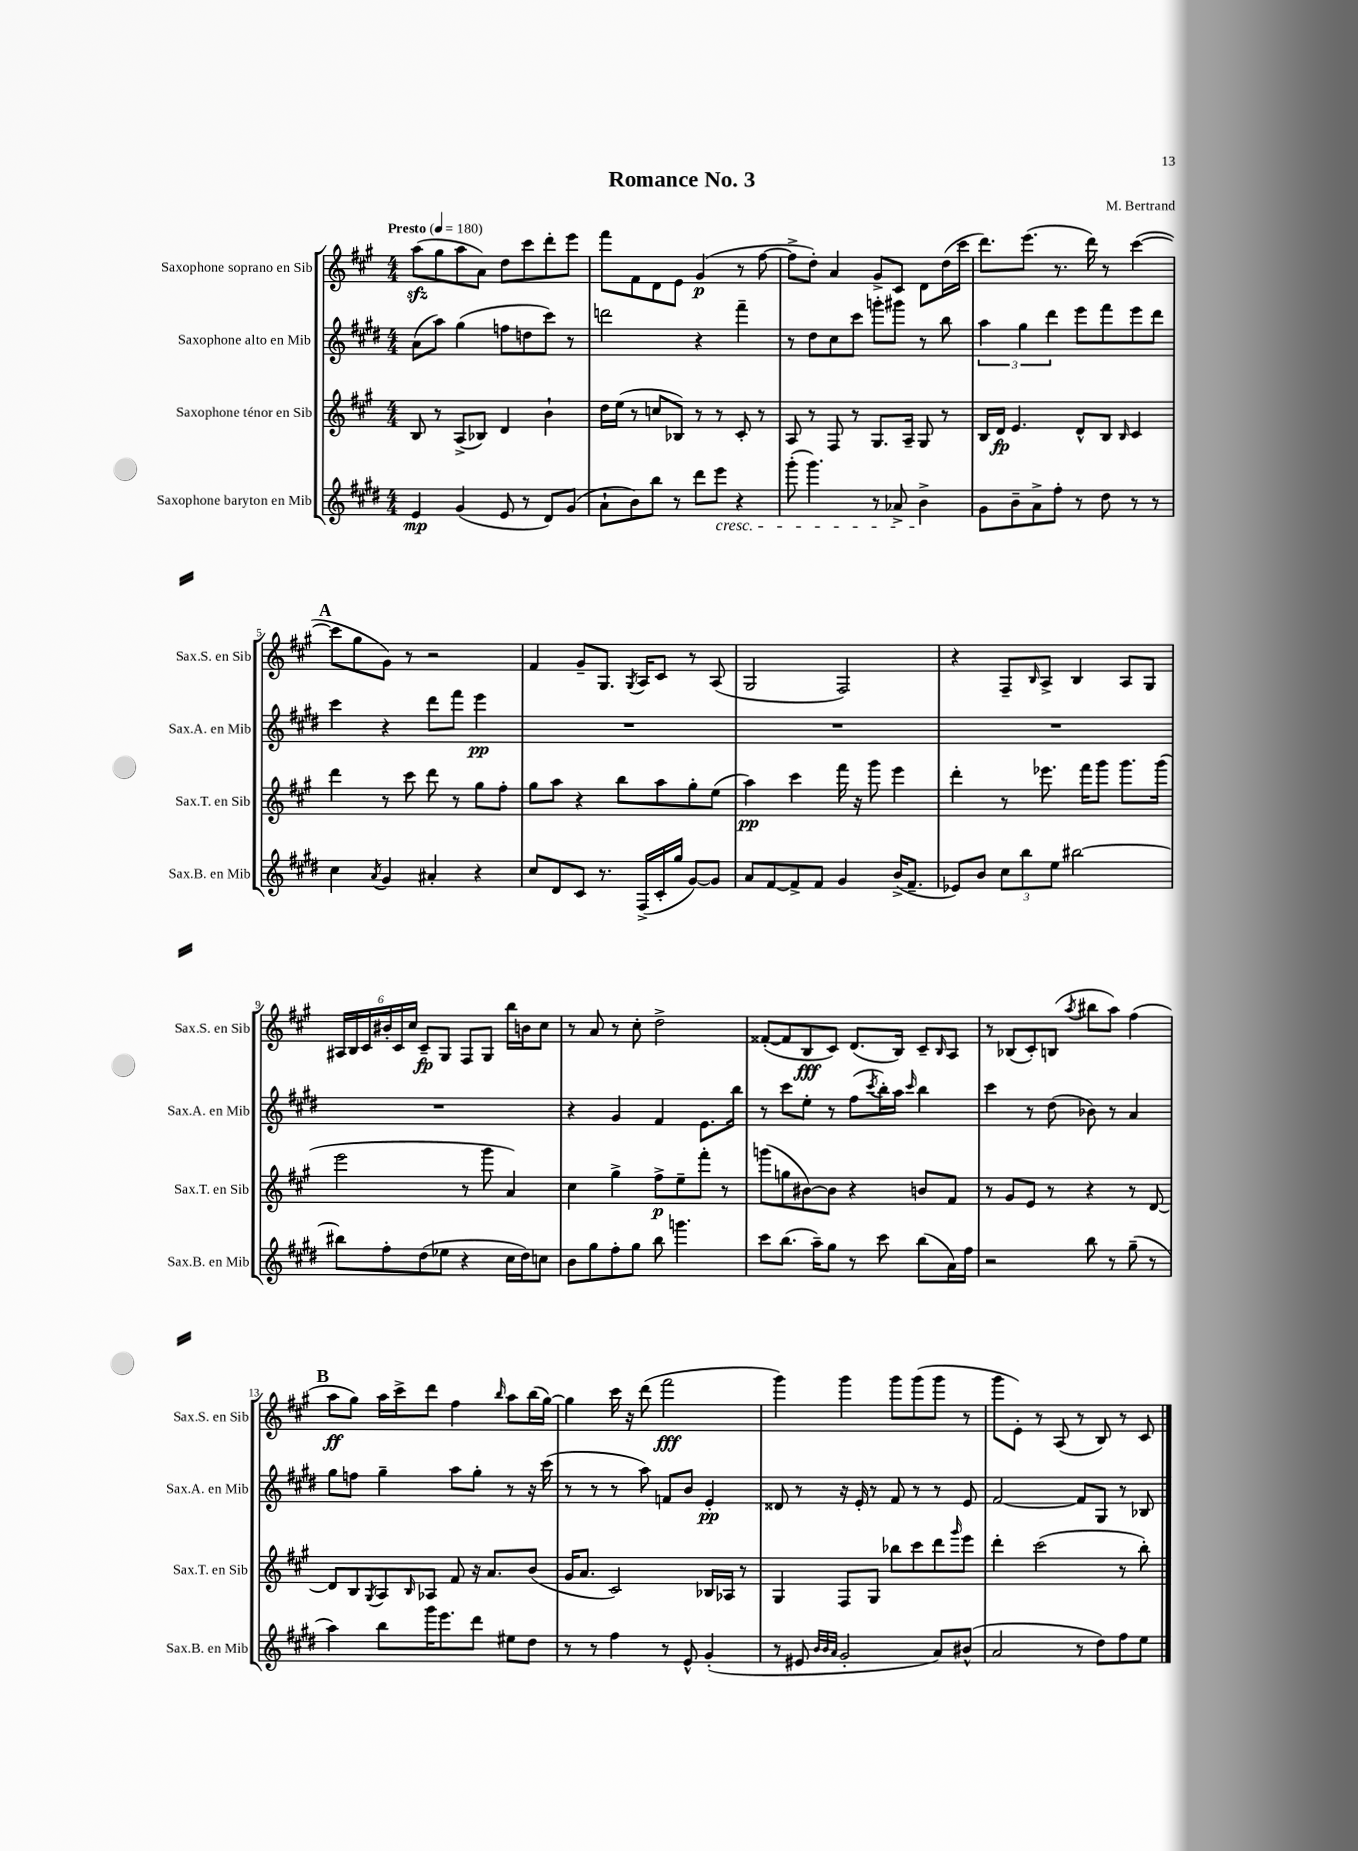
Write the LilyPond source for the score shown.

\header { title = "Romance No. 3" composer = "M. Bertrand" }
<<
\new StaffGroup <<
\new Staff = "s0" \with { instrumentName = "Saxophone soprano en Sib" shortInstrumentName = "Sax.S. en Sib" } {
    \clef treble \key a \major \numericTimeSignature \time 4/4 \tempo "Presto" 4 = 180
    a''8\sfz( gis''8 a''8 a'8) d''8 cis'''8 d'''8-. e'''8 |
    fis'''8 fis'8 d'8 e'8 gis'4\p( r8 fis''8~ |
    fis''8-> d''8-.) a'4 gis'8-> cis'8 d'8 d''16( cis'''16 |
    d'''8.) e'''8.( r8. d'''16) r8 cis'''4~( |
    \mark \markup { \bold "A" } cis'''8 gis''8 gis'8) r8 r2 |
    fis'4 gis'8-- gis8. \acciaccatura { gis8 } a16 cis'8 r8 a8( |
    gis2 fis2) |
    r4 fis8-- \grace { b16 } a8-> b4 a8 gis8 |
    \tuplet 6/4 { ais16 b16 cis'16 bis'16-. cis'16 cis''16 } cis'8--\fp gis8 fis8 gis8 b''16 b'16 cis''8 |
    r8 a'8 r8 cis''8-. d''2-> |
    fisis'8~-.( fisis'8 b8\fff cis'8) d'8.( b16) cis'8-- \grace { b16 } a8 |
    r8 bes8( cis'8-.) b8( \acciaccatura { a''8 } bis''8 a''8) fis''4( |
    \mark \markup { \bold "B" } a''8\ff gis''8) a''16 cis'''16-> d'''8 fis''4 \grace { b''16 } a''8 b''16( gis''16~) |
    gis''4 cis'''16 r16 d'''8( fis'''2\fff |
    gis'''4) gis'''4 gis'''8 gis'''8( gis'''8 r8 |
    gis'''8 e'8-.) r8 a8( r8 b8) r8 cis'8 \bar "|." |
}
\new Staff = "s1" \with { instrumentName = "Saxophone alto en Mib" shortInstrumentName = "Sax.A. en Mib" } {
    \clef treble \key e \major \numericTimeSignature \time 4/4
    a'8( a''8) gis''4( f''8 d''8 cis'''8) r8 |
    d'''2 r4 fis'''4-- |
    r8 dis''8 cis''8 cis'''8 g'''8-. gis'''8 r8 b''8 |
    \tuplet 3/2 { a''4 gis''4 dis'''4 } e'''8 fis'''8 e'''8 dis'''8 |
    \mark \markup { \bold "A" } cis'''4 r4 dis'''8 fis'''8 e'''4\pp |
    R1 |
    R1 |
    R1 |
    R1 |
    r4 gis'4 fis'4 e'8. b''16 |
    r8 cis'''8 e''8-. r8 fis''8( \acciaccatura { cis'''8 } b''16-.) a''16 \grace { cis'''16 } b''4 |
    cis'''4 r8 dis''8( bes'8) r8 a'4 |
    \mark \markup { \bold "B" } gis''8 f''8 gis''4-- a''8 gis''8-. r8 r16 cis'''16( |
    r8 r8 r8 a''8) f'8 b'8 e'4-.\pp |
    disis'8 r8 r16 e'16-. r8 fis'8 r8 r8 e'8 |
    fis'2~ fis'8 gis8 r8 bes8 \bar "|." |
}
\new Staff = "s2" \with { instrumentName = "Saxophone ténor en Sib" shortInstrumentName = "Sax.T. en Sib" } {
    \clef treble \key a \major \numericTimeSignature \time 4/4
    b8 r8 a8->( bes8) d'4 b'4-! |
    d''16 e''16( r8 c''8 bes8) r8 r8 cis'8-. r8 |
    a8 r8 fis8 r8 gis8. a16-- gis8 r8 |
    b16 d'16\fp e'4. d'8-^ b8 \grace { b16 } cis'4 |
    \mark \markup { \bold "A" } d'''4 r8 cis'''8 d'''8 r8 gis''8 fis''8-. |
    gis''8 a''8 r4 b''8 a''8 gis''8-. e''8( |
    a''4\pp) cis'''4 fis'''16 r16 gis'''8 e'''4 |
    d'''4-. r8 ees'''8. fis'''16 gis'''8 gis'''8. gis'''16( |
    e'''2 r8 gis'''8 a'4) |
    cis''4 gis''4-> fis''8->\p e''8-- fis'''8-. r8 |
    g'''8( g''8 bis'8~) bis'8 r4 b'8 fis'8 |
    r8 gis'8 e'8 r8 r4 r8 d'8~ |
    \mark \markup { \bold "B" } d'8 b8 \acciaccatura { gis8 } a8 \grace { b16 } aes8 fis'8 r16 a'8. b'8( |
    gis'16 a'8. cis'2) bes16 aes16 r8 |
    gis4 fis8 gis8 bes''8 cis'''8 d'''8 \grace { gis'''16 } e'''8 |
    d'''4-. cis'''2( r8 b''8-.) \bar "|." |
}
\new Staff = "s3" \with { instrumentName = "Saxophone baryton en Mib" shortInstrumentName = "Sax.B. en Mib" } {
    \clef treble \key e \major \numericTimeSignature \time 4/4
    e'4\mp gis'4( e'8 r8 dis'8) gis'8( |
    a'8-! b'8) b''8 r8 dis'''8 e'''8\cresc r4 |
    gis'''8-.( gis'''4.) r8 aes'8-> b'4->\! |
    gis'8 b'8-- a'8-> fis''8-. r8 dis''8 r8 r8 |
    \mark \markup { \bold "A" } cis''4 \acciaccatura { a'8 } gis'4 ais'4-. r4 |
    cis''8 dis'8 cis'8 r8. fis16->( cis'16-. gis''16 gis'8~) gis'8 |
    a'8 fis'8~ fis'8-> fis'8 gis'4 b'16->( fis'8.-- |
    ees'8) b'8 \tuplet 3/2 { cis''8 b''8 e''8 } bis''2~ |
    bis''8 fis''8-. dis''8( ees''8 r4 cis''16 dis''16) c''8 |
    b'8 gis''8 fis''8-. gis''8 b''8 g'''4. |
    cis'''8 b''8.( a''16--) gis''8 r8 cis'''8 b''8( a'16) fis''16 |
    r2 b''8 r8 gis''8--( r8 |
    \mark \markup { \bold "B" } a''4) b''8 gis'''16 e'''8. dis'''8 eis''8 dis''8 |
    r8 r8 fis''4 r8 e'8-^ gis'4-.( |
    r8 eis'8 \grace { b'32 b'32 a'32 } gis'2-. a'8) bis'8-^( |
    a'2 r8 dis''8) fis''8 e''8 \bar "|." |
}
>>
>>
